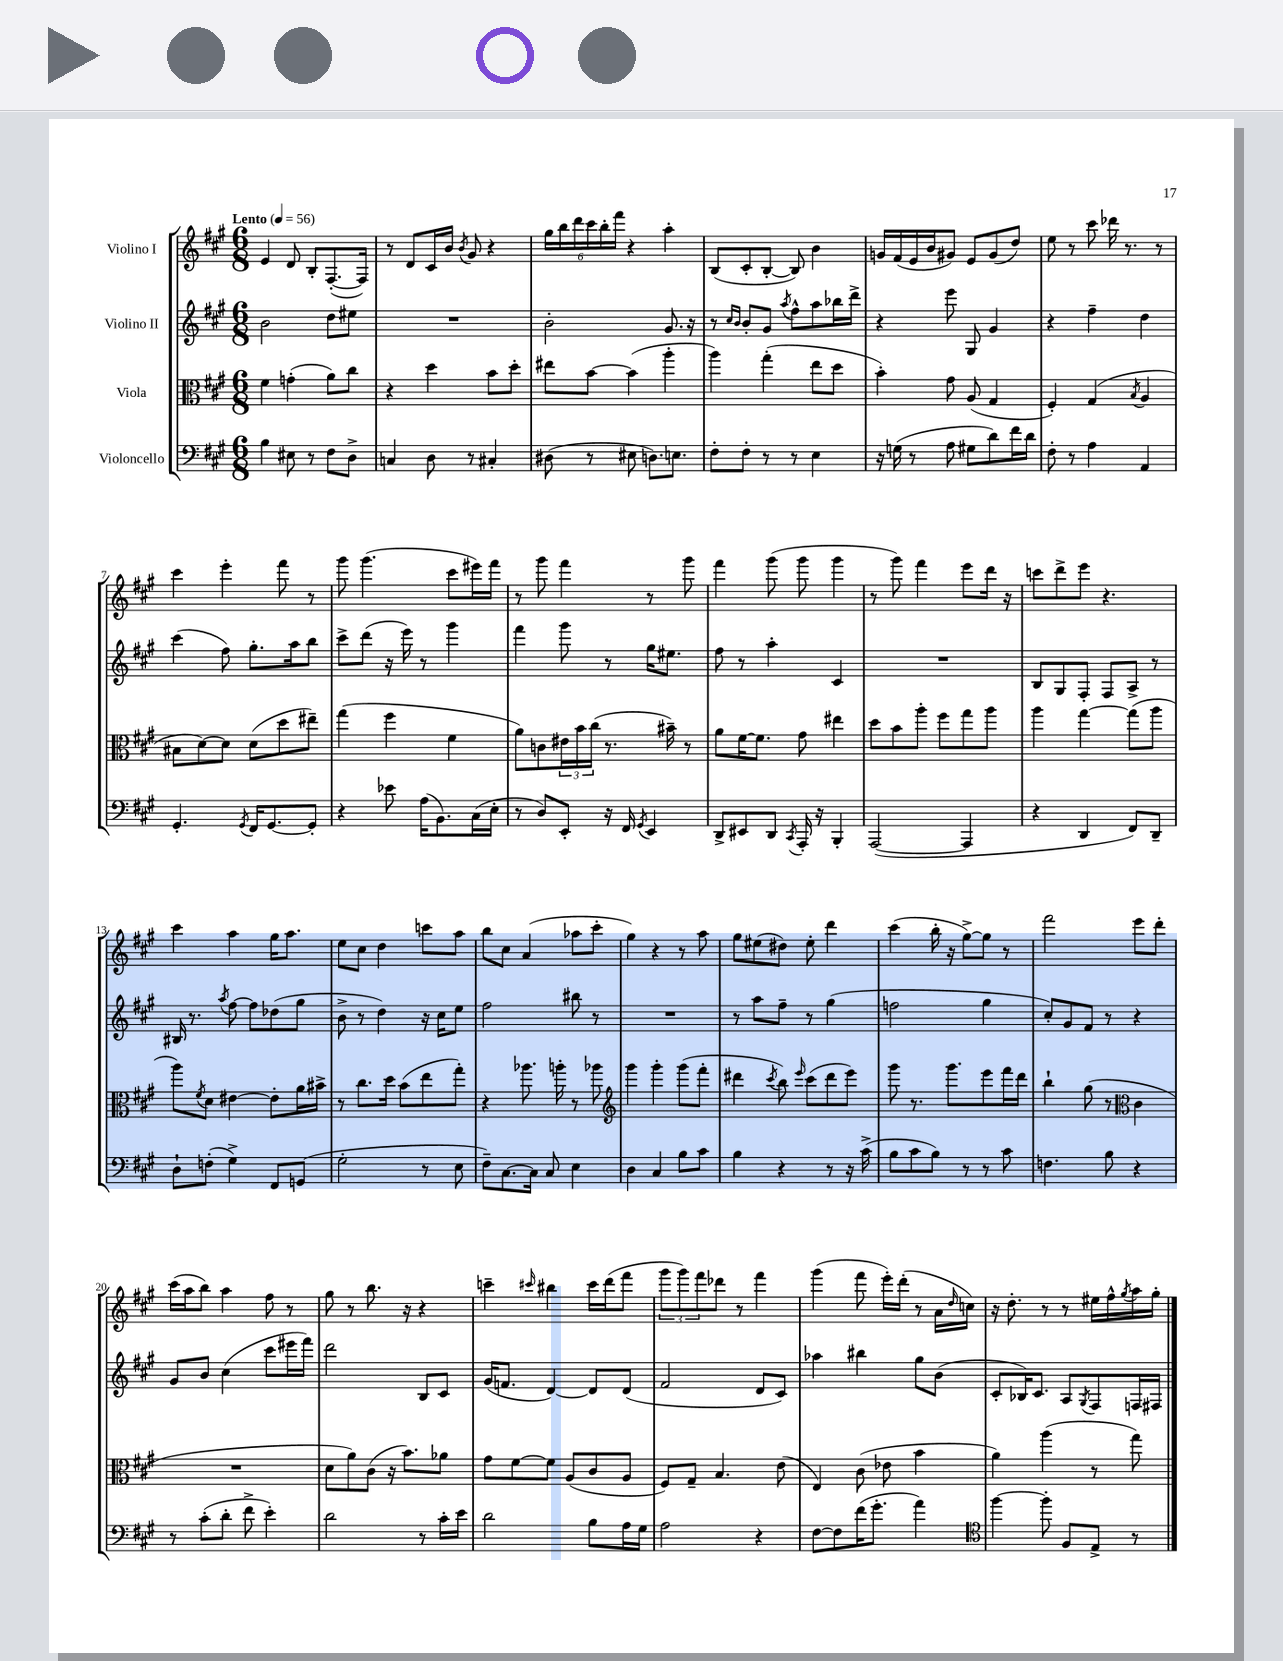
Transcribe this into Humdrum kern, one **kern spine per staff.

**kern	**kern	**kern	**kern
*staff4	*staff3	*staff2	*staff1
*clefF4	*clefC3	*clefG2	*clefG2
*k[f#c#g#]	*k[f#c#g#]	*k[f#c#g#]	*k[f#c#g#]
*M6/8	*M6/8	*M6/8	*M6/8
*MM56	*MM56	*MM56	*MM56
4B	4f#	2b	4e
8E#	(4g'	.	8d
8r	.	.	8B'
8F#	8a)	8dd	([8.F#'
8D^	8cc#	8ee#	.
.	.	.	16F#])
=	=	=	=
4C	4r	2.r	8r
.	.	.	8d
8D	4dd	.	16c#
.	.	.	16b
.	.	.	8qb
8r	.	.	8g#
4C#'	8b	.	4r
.	8dd'	.	.
=	=	=	=
(8D#	8ee#	2b'	24gg#
.	.	.	24bb
.	.	.	24ddd
8r	[8b	.	24ccc#
.	.	.	24bb'
.	.	.	24fff#
8E#	(4b]	.	4r
8.D)	.	.	.
.	4aa'	8.g#	4aa'
8.E	.	.	.
.	.	16r	.
=	=	=	=
8F#'	4aa)	8r	(8B
.	.	16qqcc#	.
.	.	16qqb	.
8F#'	.	8b'	8c#'
8r	(4gg#'	8g#	[8B'
.	.	8qaa	.
8r	.	8ff#^^	8B])
4E	8ee	8aa	4b
.	8dd	16bb-	.
.	.	16ddd^	.
=	=	=	=
16r	4b')	4r	16g
(16G	.	.	(16f#
8r	.	.	16e
.	.	.	16b
8A	8g#	8eee	8g#)
8G#	(8A	8G#	8e
8d)	4G#	4g#	(8g#
16f#	.	.	8dd)
16d	.	.	.
=	=	=	=
8F#'	4F#')	4r	8ee
8r	.	.	8r
4A	(4G#	4ff#~	8ccc#
.	.	.	16ddd-
.	.	.	8.r
.	8qB	.	.
4AA	4A	4dd	.
.	.	.	8r
=	=	=	=
4.GG#'	8B#	(4ccc#	4ccc#
.	[8d)	.	.
.	8d]	8ff#)	4eee'
8qGG#	.	.	.
16FF#	(8d	8.gg#'	.
[8.GG#	.	.	.
.	8dd	.	8fff#
.	.	16aa	.
8GG#']	8ee#~)	8bb	8r
=	=	=	=
4r	(4gg#	8ccc#^	8ggg#
.	.	(8ddd	(4.ggg#
8e-	4ff#	16r	.
.	.	16eee)	.
(16A	.	8r	.
8.BB)	.	.	.
.	4f#	4ggg#	8ccc#
(16C#	.	.	16eee#)
16E'	.	.	16fff#
=	=	=	=
8r	8a)	4fff#	8r
8D)	8c	.	8ggg#
8EE'	24e#	8ggg#	4fff#
.	24b	.	.
.	(24cc#	.	.
16r	8.r	8r	.
16FF#	.	.	.
8qGG#	.	.	.
4EE	.	16gg#	8r
.	16b#~)	8.ee#	.
.	8r	.	8ggg#
=	=	=	=
8DD^	8a	8ff#	4fff#
8EE#	[16f#	8r	.
.	8.f#]	.	.
8DD	.	4aa'	(8ggg#
8qCC#	.	.	.
16AAA'	8g#	.	8ggg#
16r	.	.	.
4BBB'	4ee#	4c#	4ggg#
=	=	=	=
([2AAA	8dd	2.r	8r
.	8b	.	8ggg#)
.	8aa'	.	4fff#
.	8ff#	.	.
4AAA]	8gg#	.	8eee
.	8aa	.	16ddd
.	.	.	16r
=	=	=	=
4r	4aa	8B	8ccc
.	.	8G#	8ddd^
4DD	[4gg#	8F#'	8eee
.	.	8F#	4.r
8FF#)	(8gg#]	8A^	.
8DD~	8aa	8r	.
=	=	=	=
8D`	8aa)	16B#	4ccc#
.	.	8.r	.
.	8qf#	.	.
(8F'	8d	.	.
.	.	8qaa	.
4G#^)	[4e#	[8ff#	4aa
.	.	8ff#]	.
8FF#	8e#']	(8dd-	16gg#
.	.	.	8.aa
(8GG	16a	8gg#	.
.	16b#^	.	.
=	=	=	=
2G#'	8r	8b^	8ee
.	8.cc#	8r	8cc#
.	.	4dd)	4dd
.	16dd	.	.
.	(8b	.	.
8r	8ee	16r	8ccc
.	.	16cc#	.
8E	8gg#')	8ee	8aa
=	=	=	=
8F#~)	4r	2ff#	8bb
[8.C#	.	.	8cc#
.	8.aa-	.	(4a
16C#]	.	.	.
8C#	.	.	.
.	16aa'	.	.
4E	8r	8bb#	8aa-
.	8aa-	8r	8ccc#'
=	=	=	=
*	*clefG2	*	*
4D	4ggg#	2.r	4gg#)
4C#	4ggg#'	.	4r
8B	(8ggg#	.	8r
8c#	8fff#'	.	8aa
=	=	=	=
4B	4ddd#	8r	8gg#
.	.	8aa	(8ee#
.	8qccc#	.	.
4r	8bb)	8ff#~	8dd#)
.	16qqeee	.	.
.	(8ccc#	8r	8ee#'
8r	8ddd#	(4gg#	4ddd
16r	8eee)	.	.
(16c#^	.	.	.
=	=	=	=
8B	8ggg#	2ff	(4ccc#
8c#	8.r	.	.
8B)	.	.	16bb'
.	8.ggg#	.	16r
8r	.	.	[8gg#^)
8r	8eee	4gg#	8gg#]
8c#	16fff#	.	8r
.	16ddd	.	.
=	=	=	=
4.F	4bb`	8cc#')	2fff#
.	.	8g#	.
.	(8gg#	8f#	.
8B	8r	8r	.
*	*clefC3	*	*
4r	4c#	4r	8eee
.	.	.	8ddd'
=	=	=	=
8r	2.r	8g#	(16ccc#
.	.	.	16aa
(8c#'	.	8b	8bb)
8d'	.	(4cc#	4aa
8f#^	.	.	.
4e')	.	8ccc#	8ff#
.	.	16eee#	8r
.	.	16fff#)	.
=	=	=	=
2d	8d	2ddd	8gg#
.	8a)	.	8r
.	(8c#	.	8.bb
.	16r	.	.
.	8.b)	.	16r
8r	.	8B	4r
16c#'	8a-	8c#	.
16e	.	.	.
=	=	=	=
2d	8g#	(16g#	4ccc~
.	.	8.f	.
.	[8f#	.	.
.	.	.	16qqccc#
.	8f#]	[4d)	4bb#
.	(8A	.	.
8B	8c#	8d]	16ccc#
.	.	.	(16ddd
16A	8A	(8d	8fff#
16G#	.	.	.
=	=	=	=
2A	8F#)	2f#	12ggg#
.	.	.	12ggg#)
.	8G#~	.	.
.	.	.	12fff#
.	4.B	.	8ddd-
.	.	.	8r
4r	.	8d	4fff#
.	(8e	8c#)	.
=	=	=	=
[8F#	4E)	4aa-	(4ggg#
8F#]	.	.	.
(16f#	(8c#	4bb#	8fff#
8.g#'	.	.	.
.	8e-	.	16eee')
.	.	.	(16ddd'
4a)	4b	8gg#	8r
.	.	(8b	16a
.	.	.	16qqdd
.	.	.	16cc)
=	=	=	=
*clefC4	*	*	*
[4ff#	4a)	8c#'	16r
.	.	.	8.dd'
.	.	16B-)	.
.	.	8.c#	.
8ff#']	(4aa	.	8r
8F#	.	8A	8r
.	.	8qG#	.
8E^	8r	8F#	16ee#
.	.	.	16ff#^^
.	.	.	8qgg#
8r	8gg#)	16F	16aa
.	.	16F#	16gg#'
==	==	==	==
*-	*-	*-	*-
